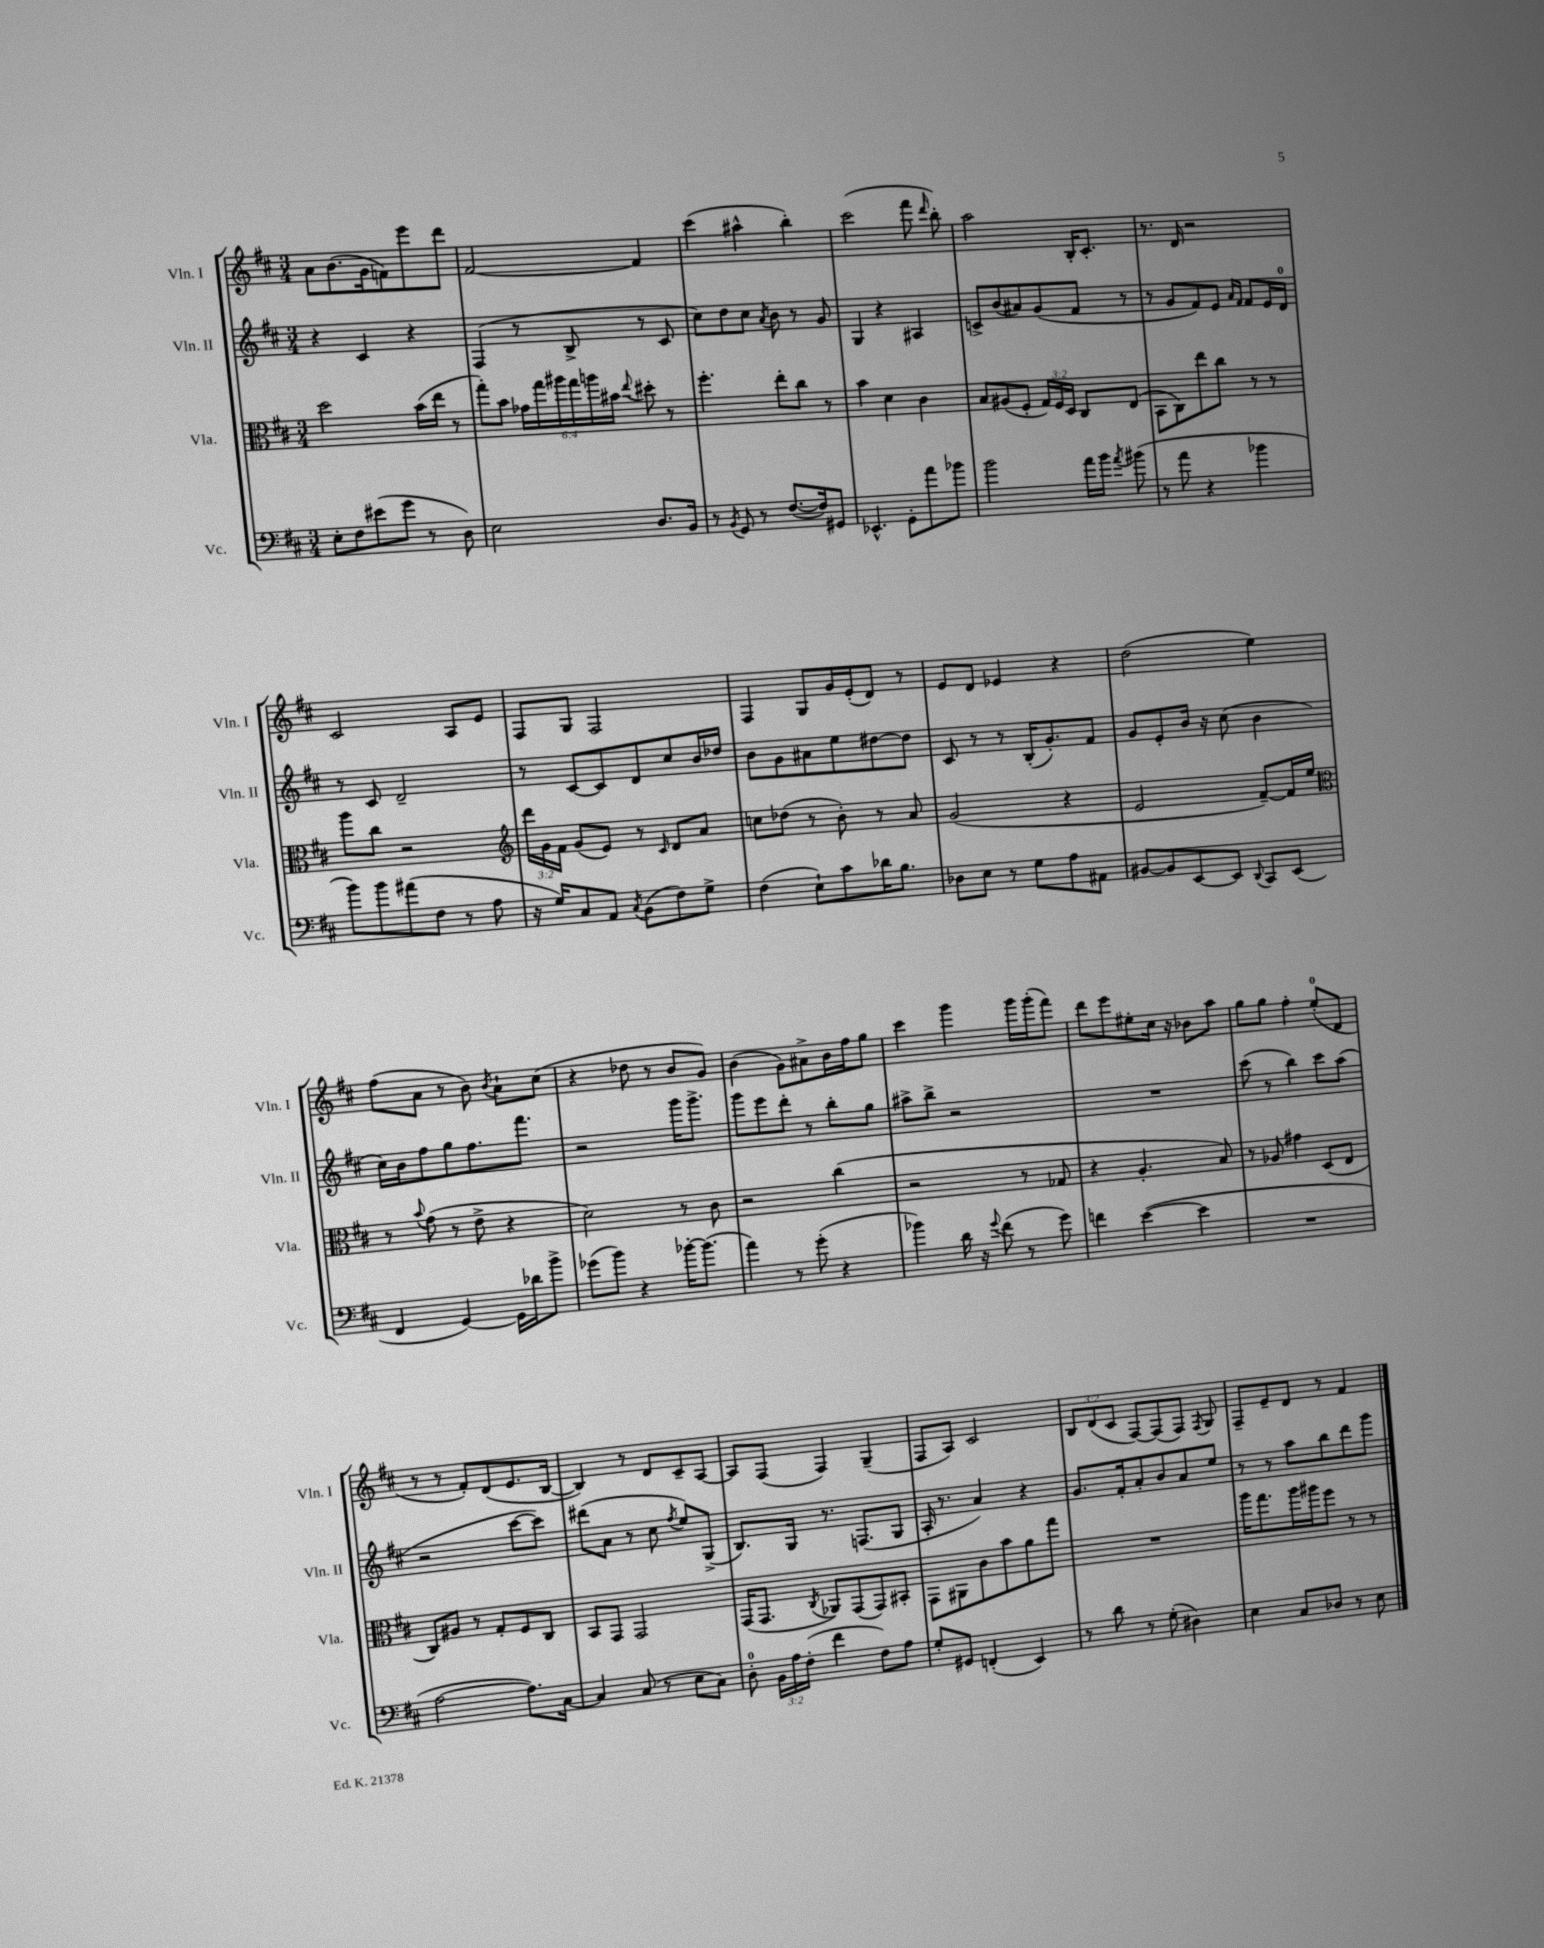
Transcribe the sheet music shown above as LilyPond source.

<<
\new StaffGroup <<
\new Staff = "s0" \with { instrumentName = "Vln. I" shortInstrumentName = "Vln. I" } {
    \clef treble \key d \major \numericTimeSignature \time 3/4 \override Staff.TupletNumber.text = #tuplet-number::calc-fraction-text
    \autoBeamOff a'8[ b'8.( g'16 f'8) e'''8 d'''8] |
    fis'2~ fis'4 |
    cis'''4( ais''4-^ b''4-.) |
    cis'''2( fis'''8 \grace { d'''16 } b''8-.) |
    a''2 b16[-. cis'8.]-. |
    r8. d'16 r2 |
    cis'2 a8[ e'8] |
    fis8[ g8] fis2 |
    fis4 g8[ g'16 e'16-.( d'8]) r8 |
    e'8[ d'8] ees'4 r4 |
    d''2( e''4) |
    fis''8[( a'8] r8 b'8) \acciaccatura { b'8 } a'8[-! cis''8]( |
    r4 des''8 r8 b'8[ g'8]) |
    b'4( g'8[) ais'8-> b'16 fis''16 g''8] |
    cis'''4 g'''4 g'''16[ g'''16-.( fis'''8]) |
    d'''8[ e'''8 eis''8-. cis''16] r16 bes'8[ a''8] |
    g''8[ g''8] fis''4-. e''8[-0-.( d'8] |
    r8 r8 fis'8[-.) d'8( e'8. b16]~ |
    b4) r8 d'8[ cis'8-- a8]~ |
    a8[ fis8]( fis4) g4--( |
    fis8[ a8]) cis'2 |
    \tuplet 3/2 { b8[ d'8( cis'8] } fis8[~) fis8( fis8]) \acciaccatura { fis8 } g8 |
    fis8[-- e'8-- d'8] r8 fis'4 \bar "|." |
}
\new Staff = "s1" \with { instrumentName = "Vln. II" shortInstrumentName = "Vln. II" } {
    \clef treble \key d \major \numericTimeSignature \time 3/4
    \autoBeamOff r4 cis'4 r4 |
    fis4( r8 b8-> r8 cis'8 |
    cis''8[) d''8 cis''8] \acciaccatura { a'8 } b'8 r8 g'8 |
    g4 r4 ais4 |
    c'8[-> b'8( ais'8) g'8( fis'8] r8 |
    r8 g'8[ fis'8) e'8] \grace { a'16[ fis'16] } fis'8[ e'16 d'16]-0 |
    r8 cis'8 d'2-- |
    r8 cis'8[~ cis'8 d'8 cis''8 b'16 des''16] |
    b'8[ g'8 ais'8 e''8 dis''8~ dis''8] |
    cis'8 r8 r8 b16[-.( g'8.-.) fis'8] |
    g'8[ e'8-. b'16] r16 cis''8( b'4 |
    cis''16[) b'16 fis''8 g''8 fis''8. fis'''8.] |
    r2 g'''16[ g'''8.]-> |
    g'''8[ e'''8 d'''8]-. r8 b''8[-. g''8] |
    ais''8[-> b''8]-> r2 |
    R2. |
    cis'''8( r8 b''4) cis'''8[ a''8]( |
    r2 cis'''8[~ cis'''8]) |
    dis'''8[( a'8] r8 cis''8 \acciaccatura { fis''8 } e''8[) g8]->( |
    b8.[) g16] r8. f8.[( g8] |
    a16-. r8. a'4) r4 |
    g'8.[ fis'16-. a'8-. b'8 a'8 e''8] |
    r8 r8 a''8[ b''8 d'''8 g'''8] \bar "|." |
}
\new Staff = "s2" \with { instrumentName = "Vla." shortInstrumentName = "Vla." } {
    \clef alto \key d \major \numericTimeSignature \time 3/4 \override Staff.TupletNumber.text = #tuplet-number::calc-fraction-text
    \autoBeamOff d''2 b'16[( e''16] r8 |
    g''8[-.) b'8] \tuplet 6/4 { ges'16[ g''16 ais''16 g''16 a''16 bis'16] } \appoggiatura { e''8 } dis''8-. r8 |
    fis''4.-. e''8[-. cis''8] r8 |
    b'4 d'4 cis'4 |
    b8[ ais8( fis8]-. \tuplet 3/2 { g16[) fis16 d16] } cis8[ e8]( |
    b,8[ cis8) e''8 cis''8] r8 r8 |
    a''8[ cis''8] r2 |
    \clef treble \tuplet 3/2 { d'''16[ g'16 fis'16] } g'8[( e'8]) r8 \grace { cis'16 } d'8[ a'8] |
    c''8[ des''8]( r8 b'8-.) r8 a'8 |
    g'2( r4 |
    e'2 fis'8[~--) fis'16 e''16] |
    \clef alto r8 \appoggiatura { b'8 } g'8( r8 e'8-> r4 |
    d'2) r8 cis'8 |
    r2 cis''4( |
    r2 r8 ges8 |
    r4 a4.-. b8) |
    r8 aes8 gis'4 d8[( e8] |
    cis8[) ais8] r8 g8[-. fis8 cis8] |
    b,8[ g,8] g,2 |
    g,16[( g,8.] \acciaccatura { cis8 } aes,8[) g,8( g,8) bis,8]-. |
    g,8[ ais,8 cis'8 b'8 a'8 g''8] |
    R2. |
    a''16[ g''8. a''16 ais''16 fis''8] r8 r8 \bar "|." |
}
\new Staff = "s3" \with { instrumentName = "Vc." shortInstrumentName = "Vc." } {
    \clef bass \key d \major \numericTimeSignature \time 3/4 \override Staff.TupletNumber.text = #tuplet-number::calc-fraction-text
    \autoBeamOff e8[-. fis8 eis'8( g'8] r8 d8) |
    e2 d8.[ b,16] |
    r8 \acciaccatura { b,8 } g,8 r8 fis8.[~( fis16) gis,8] |
    ees,4.-^ g,8[-. a'8 bes'8] |
    b'2 a'16[ b'16] \acciaccatura { a'8 } bis'8( |
    r8 a'8 r4 bes'4 |
    b'8[) b'8 ais'8( fis8] r8 a8 |
    r16 g16[) cis8 a,8] \acciaccatura { cis8 } b,8[( fis8) g8]-> |
    fis4( e8[-!) cis'8 des'16 b8.] |
    des8[ e8] r8 g8[ a8 ais,8] |
    bis,8[~ bis,8 e,8~ e,8] \appoggiatura { d,8 } cis,8[ e,8]( |
    fis,4 g,4~) g,16[ des'16 b'8]-> |
    ges'8[( b'8]) r4 bes'16[~-. bes'8.]( |
    a'4) r8 g'8-.( r4 |
    bes'4) d'16 r16 \appoggiatura { g'8 } fis'8( r8 g'8) |
    f'4 e'4~( e'4 |
    R2. |
    a2~ a8.[) cis16]~ |
    cis4 cis8( r8 e8[ cis8]) |
    d8-0-. \tuplet 3/2 { b,16[ a16 fis16]-.( } fis'4 fis8[) a8] |
    g8[-. gis,8] f,4-.( e,4) |
    r8 d'8 r8 g8-.( dis4) |
    e4 cis8[ des8] r8 e8 \bar "|." |
}
>>
>>
\layout { \context { \Score \remove "Bar_number_engraver" } }
